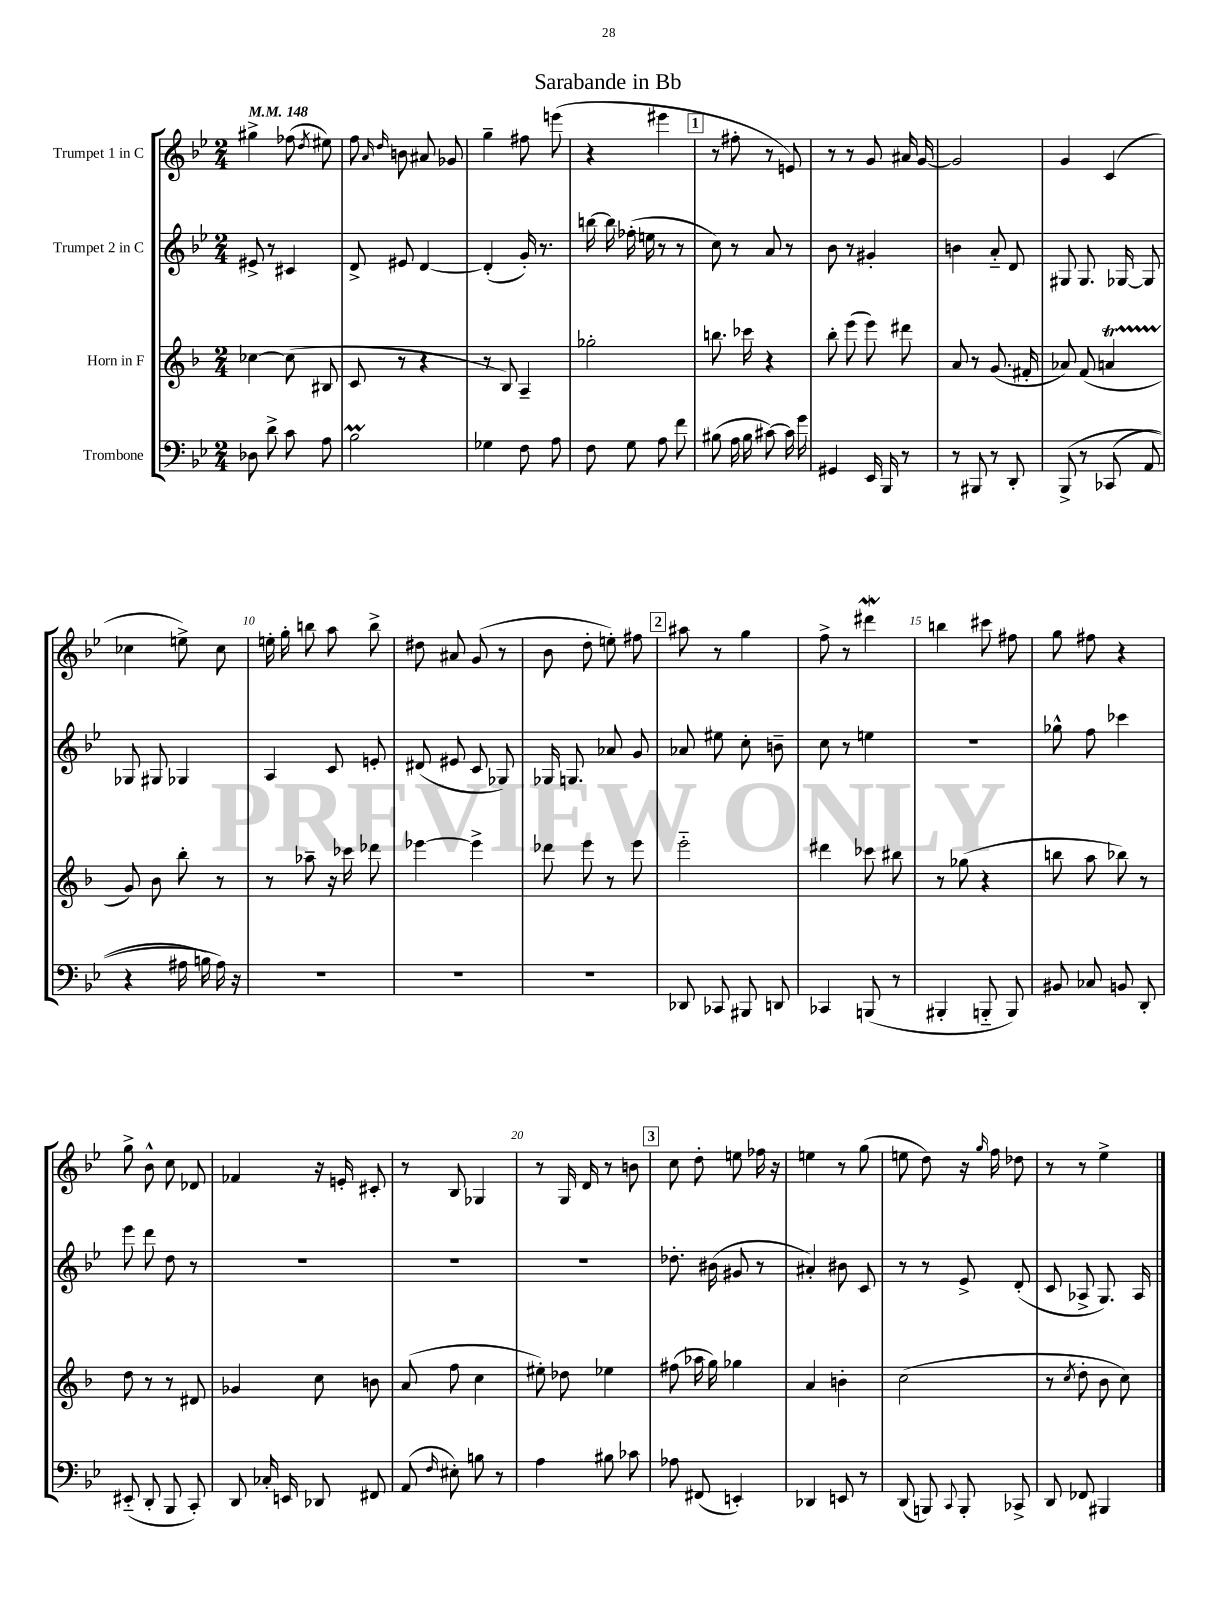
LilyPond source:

\header { title = "Sarabande in Bb" }
<<
\new StaffGroup <<
\new Staff = "s0" \with { instrumentName = "Trumpet 1 in C" } {
    \clef treble \key bes \major \numericTimeSignature \time 2/4 \tempo 4 = 148
    \autoBeamOff gis''4-> fes''8( \acciaccatura { d''8 } eis''8) |
    f''8 \grace { a'16 d''16 } b'8 ais'8 ges'8 |
    g''4-- fis''8 e'''8( |
    r4 eis'''4 |
    \mark \markup { \box "1" } r8 fis''8-. r8 e'8) |
    r8 r8 g'8 ais'16 g'16~ |
    g'2 |
    g'4 c'4( |
    ces''4 e''8->) ces''8 |
    e''16-. g''16-. b''8 a''8 b''8-> |
    dis''8 ais'8 g'8( r8 |
    bes'8 d''8-. e''8-.) fis''8 |
    \mark \markup { \box "2" } ais''8 r8 g''4 |
    f''8-> r8 dis'''4\mordent |
    b''4 cis'''8 fis''8 |
    g''8 fis''8 r4 |
    g''8-> bes'8-^ c''8 des'8 |
    fes'4 r16 e'16-. cis'8-. |
    r8 bes8 ges4 |
    r8 g16 d'16 r8 b'8 |
    \mark \markup { \box "3" } c''8 d''8-. e''8 fes''16 r16 |
    e''4 r8 g''8( |
    e''8 d''8) r16 \grace { g''16 } f''16 des''8 |
    r8 r8 ees''4-> \bar "|." |
}
\new Staff = "s1" \with { instrumentName = "Trumpet 2 in C" } {
    \clef treble \key bes \major \numericTimeSignature \time 2/4
    \autoBeamOff eis'8-> r8 cis'4 |
    d'8-> eis'8 d'4~ |
    d'4-.( g'16-.) r8. |
    b''16~ b''16 fes''16-.( e''16 r8 r8 |
    \mark \markup { \box "1" } c''8) r8 a'8 r8 |
    bes'8 r8 gis'4-. |
    b'4 a'8-_ d'8 |
    gis8 gis8. ges16~ ges8 |
    ges8 gis8 ges4 |
    a4 c'8 e'8-. |
    dis'8( eis'8 c'8 ges8) |
    ges16 g8. aes'8 g'8 |
    \mark \markup { \box "2" } aes'8 eis''8 c''8-. b'8-- |
    c''8 r8 e''4 |
    R2 |
    ges''8-^ f''8 ces'''4 |
    ees'''8 d'''8 d''8 r8 |
    R2 |
    R2 |
    R2 |
    \mark \markup { \box "3" } des''8.-. bis'16( gis'8 r8 |
    ais'4-.) bis'8 c'8 |
    r8 r8 ees'8-> d'8-.( |
    c'8 aes8-> g8.) aes16 \bar "|." |
}
\new Staff = "s2" \with { instrumentName = "Horn in F" } {
    \clef treble \key f \major \numericTimeSignature \time 2/4
    \autoBeamOff ces''4~ ces''8( bis8 |
    c'8 r8 r4 |
    r8 bes8) a4-- |
    ges''2-. |
    \mark \markup { \box "1" } b''8. ces'''16 r4 |
    bes''8-. e'''8( e'''8) dis'''8 |
    a'8 r8 g'8.( fis'16-. |
    aes'8) f'8( a'4\startTrillSpan |
    g'8\stopTrillSpan) bes'8 bes''8-. r8 |
    r8 aes''8-- r16 ces'''16 des'''8 |
    ees'''4~ ees'''4-> |
    des'''8 e'''8 r8 e'''8 |
    \mark \markup { \box "2" } e'''2-_ |
    dis'''4 ces'''8 bis''8 |
    r8 ges''8( r4 |
    b''8 a''8 bes''8) r8 |
    d''8 r8 r8 dis'8 |
    ges'4 c''8 b'8 |
    a'8( f''8 c''4 |
    eis''8-.) des''8 ees''4 |
    \mark \markup { \box "3" } fis''8( aes''16 g''16) ges''4 |
    a'4 b'4-. |
    c''2( |
    r8 \acciaccatura { c''8 } d''8-. bes'8 c''8) \bar "|." |
}
\new Staff = "s3" \with { instrumentName = "Trombone" } {
    \clef bass \key bes \major \numericTimeSignature \time 2/4
    \autoBeamOff des8 d'8-> c'8 a8 |
    bes2\prall |
    ges4 f8 a8 |
    f8 g8 a8 f'8 |
    \mark \markup { \box "1" } bis8( a16 bis16 cis'8~) cis'16 g'16 |
    gis,4 ees,16 bes,,16 r8 |
    r8 bis,,8 r8 d,8-. |
    bes,,8->\( r8 ces,8( a,8 |
    r4 ais16 b16) ais16\) r16 |
    r2 |
    R2 |
    R2 |
    \mark \markup { \box "2" } des,8 ces,8 bis,,8 d,8 |
    ces,4 b,,8( r8 |
    bis,,4-. b,,8-_ b,,8) |
    bis,8 ces8 b,8 d,8-. |
    eis,8-_( d,8-. bes,,8 c,8-.) |
    d,8 ces16-. e,16 des,8 fis,8 |
    a,8( \grace { f16 } eis8-.) b8 r8 |
    a4 bis8 ces'8 |
    \mark \markup { \box "3" } aes8 fis,8( e,4-.) |
    des,4 e,8 r8 |
    d,8( b,,8) \appoggiatura { c,8 } b,,8-. ces,8-> |
    d,8 fes,8 bis,,4 \bar "|." |
}
>>
>>
\layout { \context { \Score \override BarNumber.break-visibility = ##(#f #t #t) barNumberVisibility = #(every-nth-bar-number-visible 5) } }
